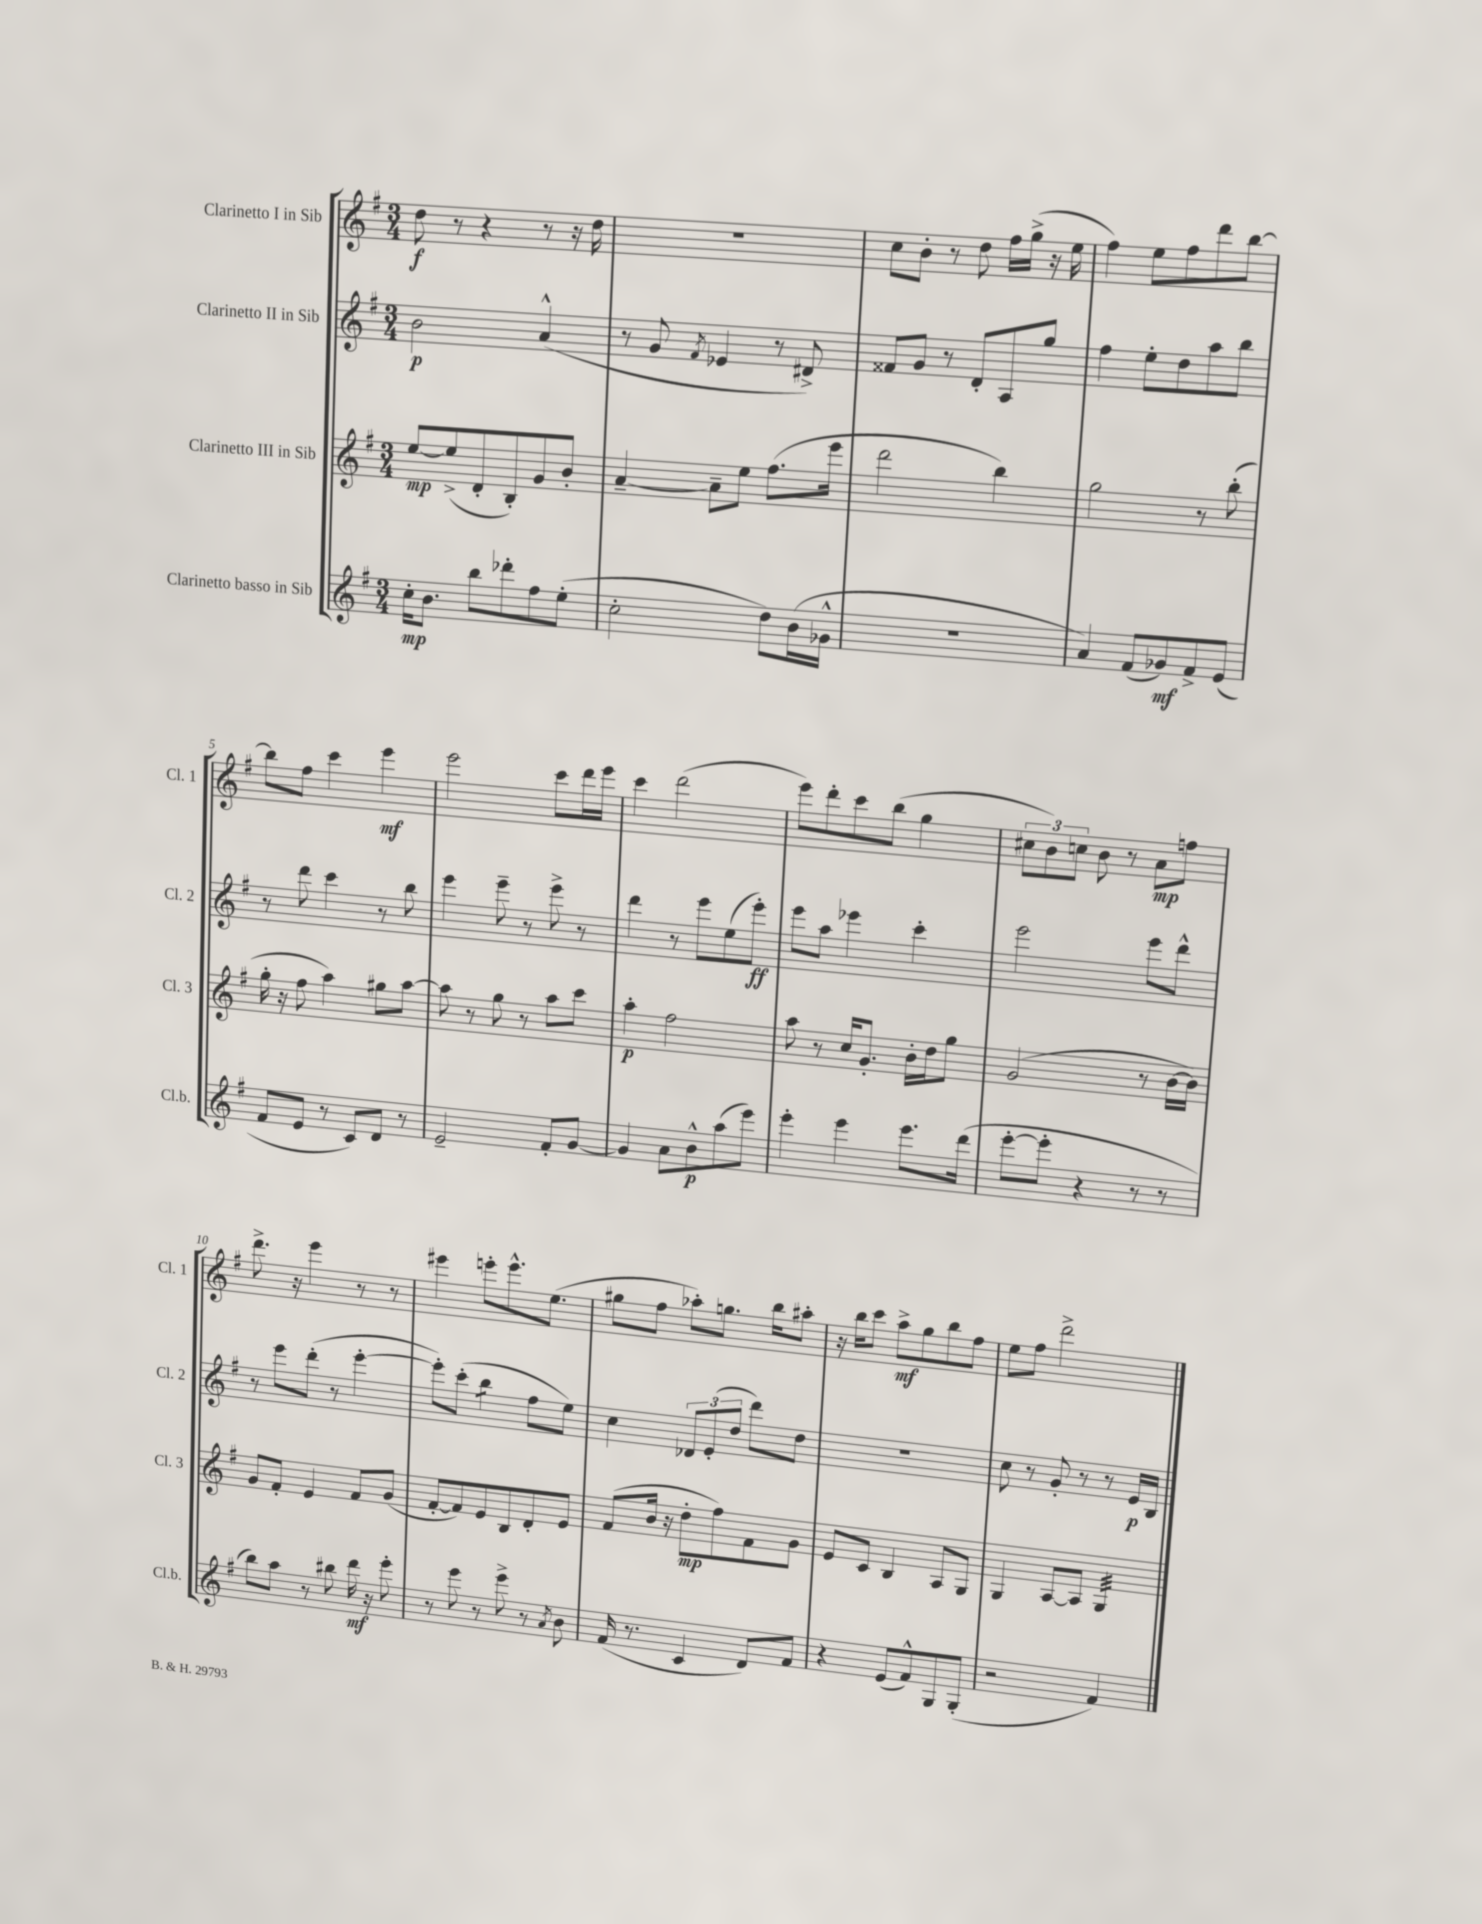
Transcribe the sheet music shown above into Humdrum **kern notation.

**kern	**kern	**kern	**kern
*staff4	*staff3	*staff2	*staff1
*clefG2	*clefG2	*clefG2	*clefG2
*k[f#]	*k[f#]	*k[f#]	*k[f#]
*M3/4	*M3/4	*M3/4	*M3/4
16cc'\LK	[8ee/L	2b\	8dd\
8.b\J	.	.	.
.	(8ee^/]	.	8r
8bb\L	8d'/	.	4r
8ddd-'\	8B'/)	.	.
8ff#\	8g/	(4a^^/	8r
(8ee'\J	8b'/J	.	16r
.	.	.	16dd\
=	=	=	=
2cc'\	[4a~/	8r	2.r
.	.	8g/	.
.	.	8qf#/	.
.	8a~\]L	4e-/	.
.	8ee\J	.	.
8dd\L)	(8.ff#\L	8r	.
(16b\L	.	8d#^/)	.
16g-^^\JJ	16eee\Jk	.	.
=	=	=	=
2.r	2ddd\	8f##/L	8cc\L
.	.	8g/J	8b'\J
.	.	8r	8r
.	.	8d'/L	8dd\
.	4bb\)	8A/	16ff#\LL
.	.	.	(16gg^\JJ
.	.	8gg/J	16r
.	.	.	16ee\
=	=	=	=
4a/)	2gg\	4ff#\	4ff#\)
(8f#/L	.	8ee'\L	8ee\L
8g-/)	.	8dd\	8ff#\
8f#^/	8r	8aa\	8ddd\
(8e/J	(8bb'\	8bb\J	[8bb\J
=	=	=	=
8f#/L	16gg'\	8r	8bb\]L
.	16r	.	.
8e/J	8ff#\	8ddd\	8ff#\J
8r	4aa\)	4ccc\	4ccc\
8c/L)	.	.	.
8d/J	8gg#\L	8r	4eee\
8r	[8aa\J	8bb\	.
=	=	=	=
2e~/	8aa\]	4eee\	2eee\
.	8r	.	.
.	8gg\	8eee~\	.
.	8r	8r	.
8f#'/L	8aa\L	8eee^\	8ccc\L
[8g/J	8ccc\J	8r	16ddd\L
.	.	.	16eee\JJ
=	=	=	=
4g/]	4aa'\	4ddd\	4ccc\
8a\L	2ff#\	8r	(2ddd\
8b^^\	.	8eee\L	.
(8aa\	.	(8ee\	.
8eee\J)	.	8eee'\J)	.
=	=	=	=
4eee'\	8aa\	8eee\L	8eee\L)
.	8r	8aa\J	8ddd'\
4eee\	16cc/LK	4eee-\	8ccc\
.	8.g'/J	.	.
.	.	.	(8bb\J
8.eee\L	16b'\LL	4ccc'\	4gg\
.	16dd\J	.	.
.	8gg\J	.	.
(16ddd\Jk	.	.	.
=	=	=	=
[8eee'\L	(2g/	2eee\	12cc#\L
.	.	.	12b\)
8eee'\]J	.	.	.
.	.	.	12cc\J
4r	.	.	8b\
.	.	.	8r
8r	8r	8eee\L	8a\L
8r	[16b\LL	8ddd^^\J	8ff\J
.	16b\]JJ)	.	.
=	=	=	=
8bb\L)	8g/L	8r	8.ddd^\
8aa\J	8f#'/J	8eee\L	.
.	.	.	16r
8r	4e/	(8ddd'\J	4eee\
8bb#\	.	8r	.
16ddd\	8f#/L	[4eee'\	8r
16r	.	.	.
8eee'\	(8g/J	.	8r
=	=	=	=
8r	[8f#'/L	8eee'\]L)	4eee#\
8eee\	8f#/])	(8ccc'\J	.
8r	8e/	4bb\	8eee'\L
8eee^\	8B/	.	8.eee^^\
8r	8d'/	8ff#\L	.
.	.	.	(8.ee\J
8qa/	.	.	.
8b\	8e/J	8ee\J)	.
=	=	=	=
(16f#/	(8f#/L	4cc\	8gg#\L
8.r	.	.	.
.	16b/Jk	.	8ff#\J
.	16r	.	.
4c/	8dd'\L	12d-/L	8aa-'\L)
.	.	(12e'/	.
.	8ff#\)	.	8.gg\J
.	.	12dd/J	.
8d/L)	8f#\	8ddd\L)	.
.	.	.	16bb\LK
8f#/J	8g\J	8dd\J	8aa#'\J
=	=	=	=
4r	8e/L	2.r	16r
.	.	.	16bb\LK
.	8c/J	.	8ccc\J
(8e/L	4B/	.	8aa^\L
8f#^^/)	.	.	8gg\
8G/	8A/L	.	8bb\
(8G'/J	8G/J	.	8ff#\J
=	=	=	=
2r	4G/	8cc\	8ee\L
.	.	8r	8ff#\J
.	[8A/L	8g'/	2ddd^\
.	8A/]J	8r	.
4f#/)	4G/	8r	.
.	.	16e/LL	.
.	.	16B/JJ	.
==	==	==	==
*-	*-	*-	*-
